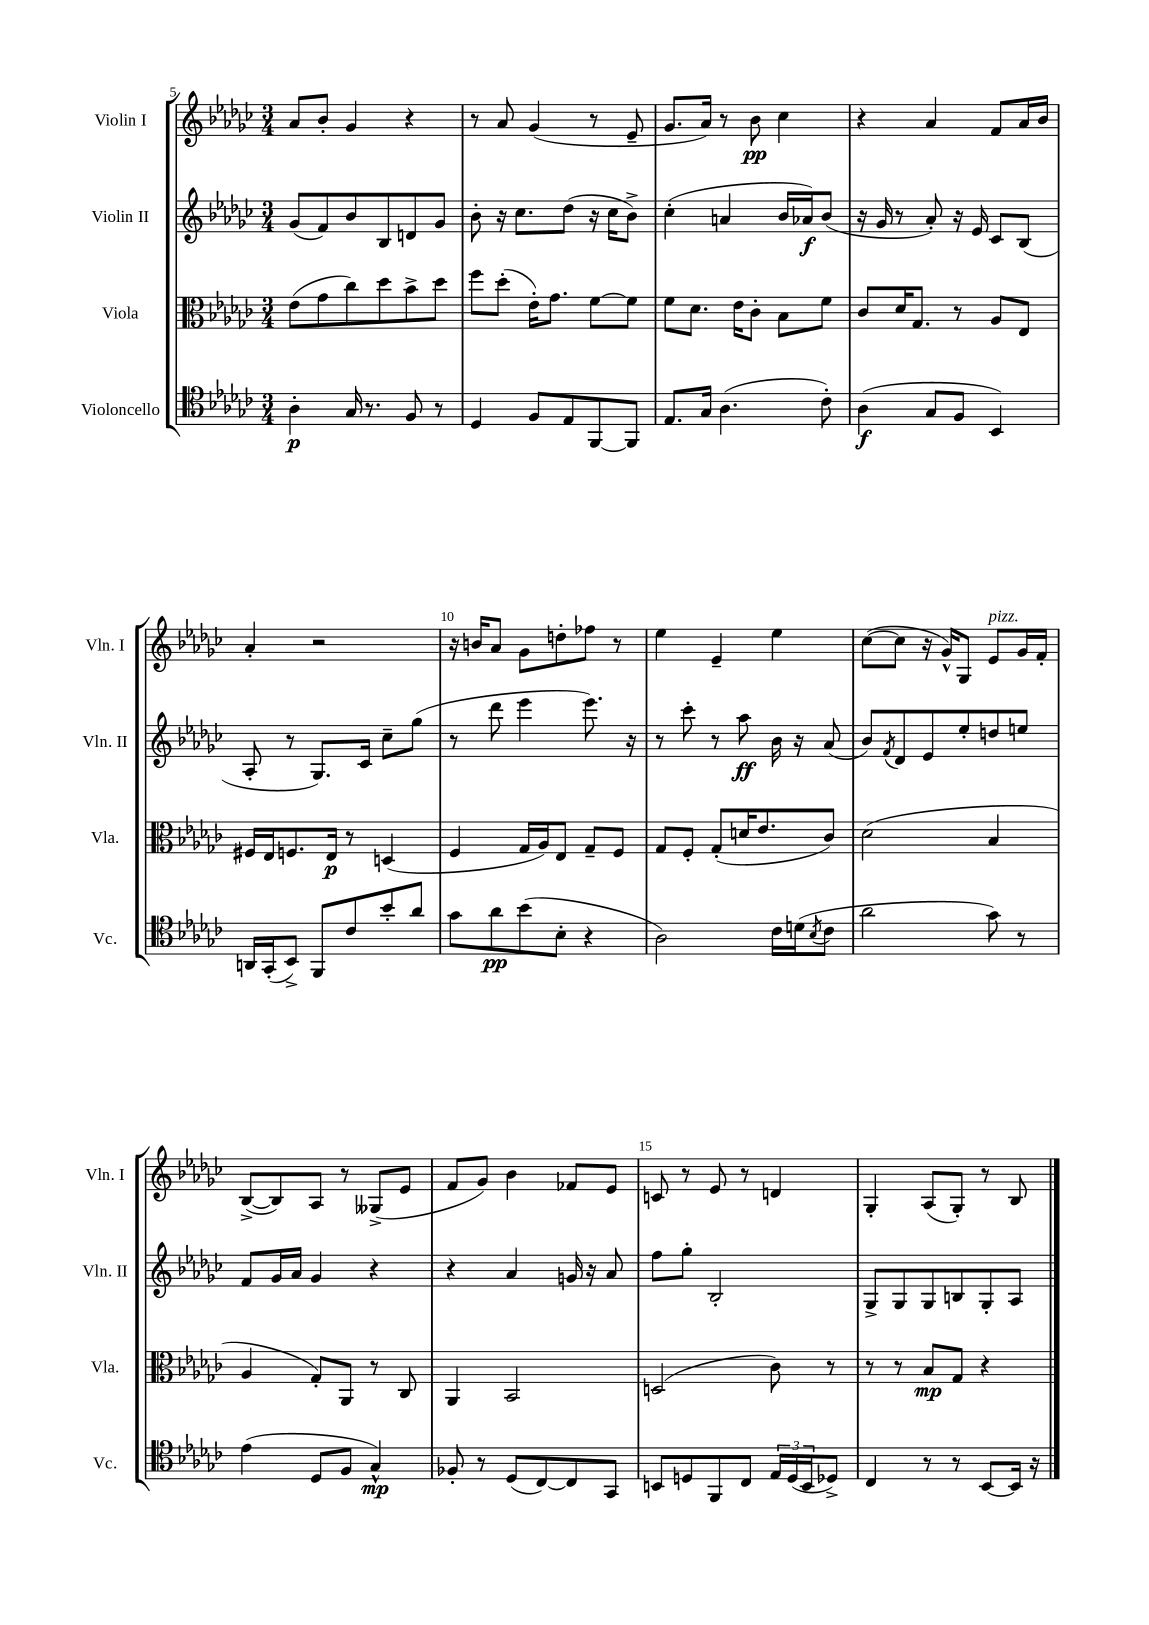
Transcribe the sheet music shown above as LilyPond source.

<<
\new StaffGroup <<
\new Staff = "s0" \with { instrumentName = "Violin I" shortInstrumentName = "Vln. I" } {
    \clef treble \key ges \major \numericTimeSignature \time 3/4
    aes'8 bes'8-. ges'4 r4 |
    r8 aes'8 ges'4( r8 ees'8-- |
    ges'8. aes'16) r8 bes'8\pp ces''4 |
    r4 aes'4 f'8 aes'16 bes'16 |
    aes'4-. r2 |
    r16 b'16 aes'8 ges'8 d''8-. fes''8 r8 |
    ees''4 ees'4-- ees''4 |
    ces''8~( ces''8 r16 ges'16-^) ges8 ees'8^\markup { \italic "pizz." } ges'16 f'16-. |
    bes8~->( bes8) aes8 r8 geses8->( ees'8 |
    f'8 ges'8) bes'4 fes'8 ees'8 |
    c'8 r8 ees'8 r8 d'4 |
    ges4-. aes8( ges8-.) r8 bes8 \bar "|." |
}
\new Staff = "s1" \with { instrumentName = "Violin II" shortInstrumentName = "Vln. II" } {
    \clef treble \key ges \major \numericTimeSignature \time 3/4
    ges'8( f'8) bes'8 bes8 d'8 ges'8 |
    bes'8-. r16 ces''8. des''8( r16 ces''16 bes'8->) |
    ces''4-.( a'4 bes'16 aes'16\f) bes'8( |
    r16 ges'16 r8 aes'8-.) r16 ees'16 ces'8 bes8( |
    aes8-. r8 ges8.) ces'16 ces''8-- ges''8( |
    r8 des'''8 ees'''4 ees'''8.) r16 |
    r8 ces'''8-. r8 aes''8\ff bes'16 r16 aes'8( |
    bes'8) \acciaccatura { f'8 } des'8 ees'8 ees''8-. d''8 e''8 |
    f'8 ges'16 aes'16 ges'4 r4 |
    r4 aes'4 g'16 r16 aes'8 |
    f''8 ges''8-. bes2-. |
    ges8-> ges8 ges8 b8 ges8-. aes8 \bar "|." |
}
\new Staff = "s2" \with { instrumentName = "Viola" shortInstrumentName = "Vla." } {
    \clef alto \key ges \major \numericTimeSignature \time 3/4
    ees'8( ges'8 ces''8) des''8 bes'8-> des''8 |
    f''8 des''8-.( ees'16-.) ges'8. f'8~ f'8 |
    f'8 des'8. ees'16 ces'8-. bes8 f'8 |
    ces'8 des'16 ges8. r8 aes8 ees8 |
    fis16 ees16 f8. ees16\p r8 d4( |
    f4 ges16 aes16) ees8 ges8-- f8 |
    ges8 f8-. ges8-.( d'16 ees'8. ces'8) |
    des'2( bes4 |
    aes4 ges8-.) aes,8 r8 ces8 |
    aes,4 bes,2 |
    d2( ces'8) r8 |
    r8 r8 bes8\mp ges8 r4 \bar "|." |
}
\new Staff = "s3" \with { instrumentName = "Violoncello" shortInstrumentName = "Vc." } {
    \clef tenor \key ges \major \numericTimeSignature \time 3/4
    aes4-.\p ges16 r8. f8 r8 |
    des4 f8 ees8 f,8~ f,8 |
    ees8. ges16 aes4.( ces'8-.) |
    aes4\f( ges8 f8 bes,4) |
    a,16 ges,16-.( bes,8->) f,8 ces'8 bes'8-. aes'8 |
    ges'8 aes'8\pp bes'8( bes8-. r4 |
    aes2) ces'16 d'16( \acciaccatura { bes8 } ces'8 |
    aes'2 ges'8) r8 |
    ees'4( des8 f8 ges4-^\mp) |
    fes8-. r8 des8( ces8~) ces8 ges,8 |
    b,8 d8 f,8 ces8 \tuplet 3/2 { ees16 d16( b,16 } des8->) |
    ces4 r8 r8 bes,8~ bes,16 r16 \bar "|." |
}
>>
>>
\layout { \context { \Score currentBarNumber = #5 \override BarNumber.break-visibility = ##(#f #t #t) barNumberVisibility = #(every-nth-bar-number-visible 5) } }
